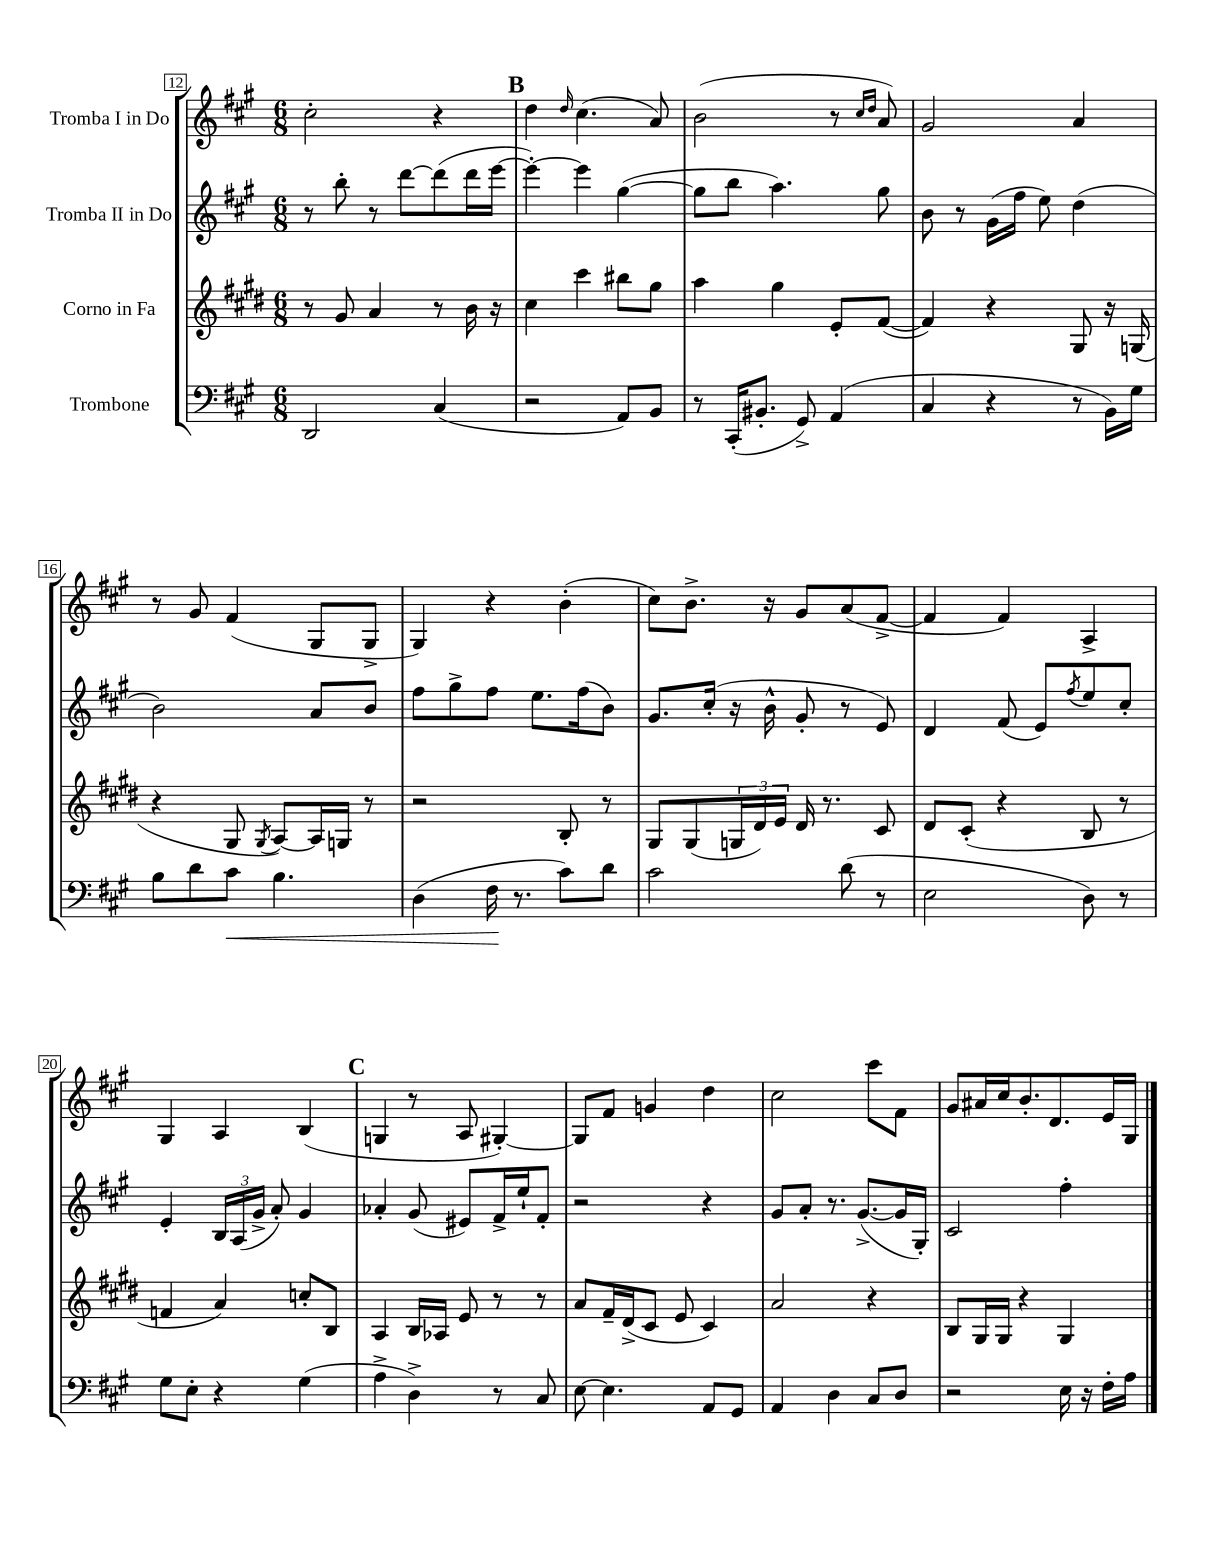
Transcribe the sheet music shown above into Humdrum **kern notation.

**kern	**kern	**kern	**kern
*staff4	*staff3	*staff2	*staff1
*clefF4	*clefG2	*clefG2	*clefG2
*k[f#c#g#]	*k[f#c#g#d#]	*k[f#c#g#]	*k[f#c#g#]
*M6/8	*M6/8	*M6/8	*M6/8
2DD	8r	8r	2cc#'
.	8g#	8bb'	.
.	4a	8r	.
.	.	[8ddd	.
(4C#	8r	(8ddd]	4r
.	16b	16ddd	.
.	16r	[16eee	.
=	=	=	=
2r	4cc#	4eee'_)	4dd
.	.	.	16qqdd
.	4ccc#	4eee]	(4.cc#
8AA)	8bb#	([4gg#	.
8BB	8gg#	.	8a)
=	=	=	=
8r	4aa	8gg#]	(2b
(16CC#'	.	8bb	.
8.BB#'	.	.	.
.	4gg#	4.aa)	.
8GG#^)	.	.	.
(4AA	8e'	.	8r
.	.	.	16qqcc#
.	.	.	16qqdd
.	([8f#	8gg#	8a)
=	=	=	=
4C#	4f#])	8b	2g#
.	.	8r	.
4r	4r	(16g#	.
.	.	16ff#	.
.	.	8ee)	.
8r	8G#	(4dd	4a
16BB)	16r	.	.
16G#	(16G	.	.
=	=	=	=
8B	4r	2b)	8r
8d	.	.	8g#
8c#	8G#	.	(4f#
.	8qG#	.	.
4.B	[8A)	.	.
.	16A]	8a	8G#
.	16G	.	.
.	8r	8b	8G#^
=	=	=	=
(4D	2r	8ff#	4G#)
.	.	8gg#^	.
16F#	.	8ff#	4r
8.r	.	.	.
.	.	8.ee	.
8c#)	8B'	.	(4b'
.	.	(16ff#	.
8d	8r	8b)	.
=	=	=	=
2c#	8G#	8.g#	8cc#)
.	(8G#	.	8.b^
.	.	(16cc#'	.
.	24G	16r	.
.	24d#)	.	.
.	.	16b^^	16r
.	24e	.	.
.	16d#	8g#'	8g#
.	8.r	.	.
(8d	.	8r	(8a
8r	8c#	8e)	[8f#^
=	=	=	=
2E	8d#	4d	4f#]
.	(8c#'	.	.
.	4r	(8f#	4f#)
.	.	8e)	.
.	.	8qff#	.
8D)	8B	8ee	4A^
8r	8r	8cc#'	.
=	=	=	=
8G#	4f	4e'	4G#
8E'	.	.	.
4r	4a)	24B	4A
.	.	(24A	.
.	.	24g#^	.
.	.	8a')	.
(4G#	8cc'	4g#	(4B
.	8B	.	.
=	=	=	=
4A^	4A	4a-'	4G
4D^)	16B	(8g#	8r
.	16A-	.	.
.	8e	8e#)	8A
8r	8r	16f#^	[4G#')
.	.	16ee`	.
8C#	8r	8f#'	.
=	=	=	=
[8E	8a	2r	8G#]
4.E]	16f#~	.	8f#
.	(16d#^	.	.
.	8c#	.	4g
.	8e	.	.
8AA	4c#)	4r	4dd
8GG#	.	.	.
=	=	=	=
4AA	2a	8g#	2cc#
.	.	8a'	.
4D	.	8.r	.
.	.	([8.g#^	.
8C#	4r	.	8ccc#
8D	.	16g#]	8f#
.	.	16G#')	.
=	=	=	=
2r	8B	2c#	8g#
.	16G#	.	16a#
.	16G#	.	16cc#
.	4r	.	8.b'
.	.	.	8.d
16E	4G#	4ff#'	.
16r	.	.	.
16F#'	.	.	16e
16A	.	.	16G#
==	==	==	==
*-	*-	*-	*-
